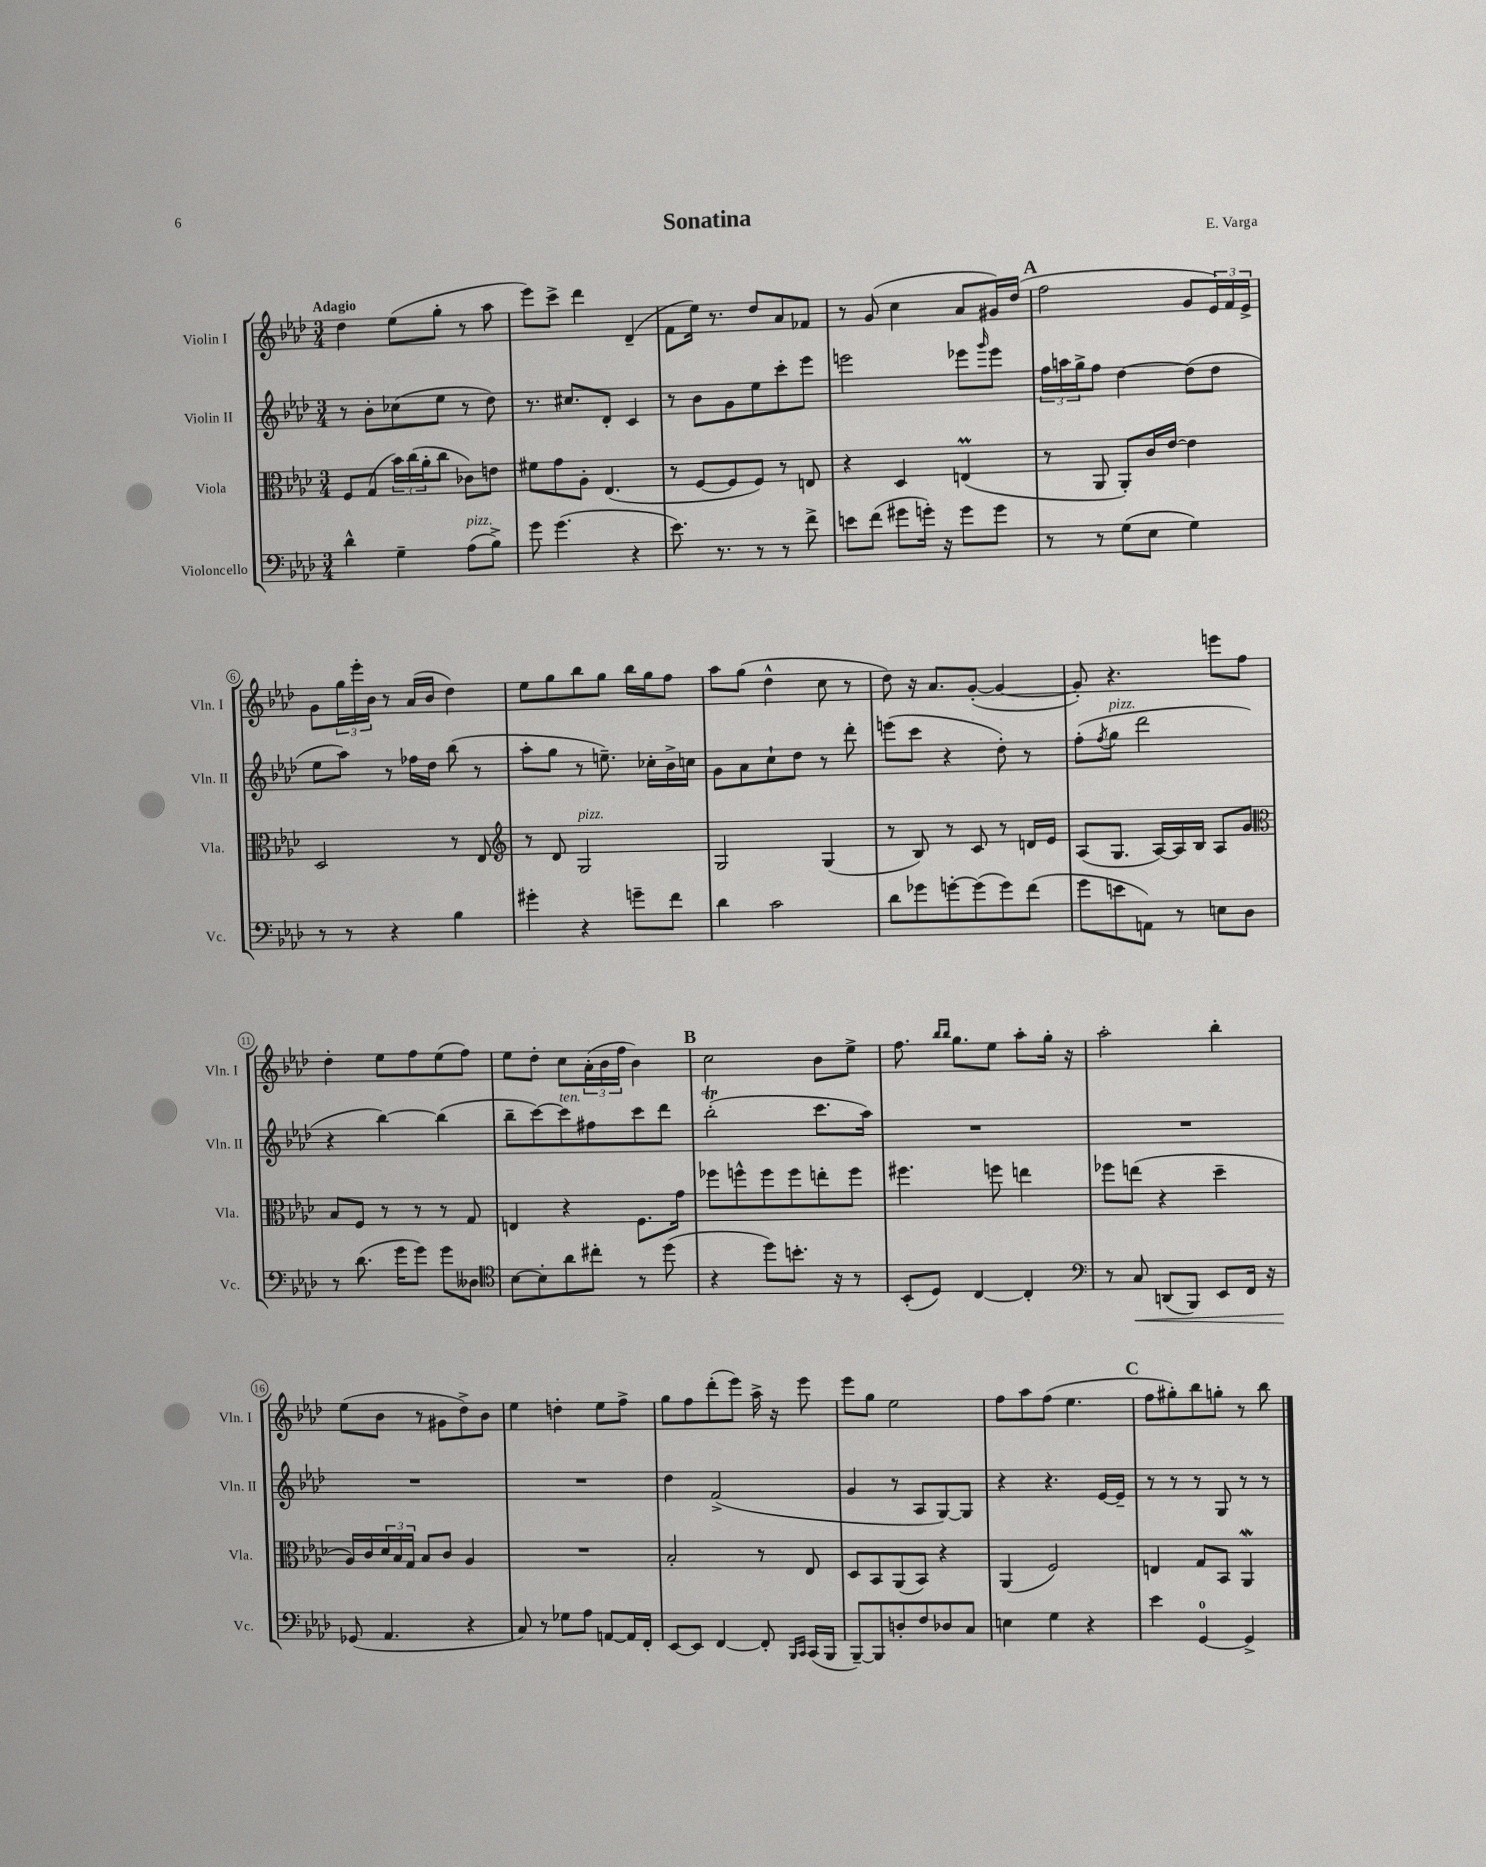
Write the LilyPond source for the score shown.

\header { title = "Sonatina" composer = "E. Varga" }
<<
\new StaffGroup <<
\new Staff = "s0" \with { instrumentName = "Violin I" shortInstrumentName = "Vln. I" } {
    \clef treble \key aes \major \numericTimeSignature \time 3/4 \tempo "Adagio"
    des''4 ees''8( g''8-. r8 aes''8 |
    ees'''8) c'''8-> des'''4 des'4--( |
    f'8 ees''16) r8. des''8 aes'8 fes'8 |
    r8 g'8( c''4 aes'8 gis'16) des''16( |
    \mark \markup { \bold "A" } f''2 g'8 \tuplet 3/2 { ees'16) f'16 ees'16-> } |
    g'8 \tuplet 3/2 { g''16 ees'''16-. bes'16 } r8 aes'16( bes'16 des''4) |
    ees''8 g''8 bes''8 g''8 bes''16 g''16 f''8 |
    aes''8 g''8( des''4-^ c''8 r8 |
    des''8) r16 aes'8. g'8~-.( g'4~ |
    g'8-.) r4. e'''8 f''8 |
    des''4-. ees''8 f''8 ees''8( f''8) |
    ees''8 des''8-. c''8 \tuplet 3/2 { aes'16-.( bes'16 f''16 } bes'4) |
    \mark \markup { \bold "B" } c''2 bes'8 ees''8-> |
    f''8. \grace { bes''16 bes''16 } g''8. ees''8 aes''8-. g''16-. r16 |
    aes''2-. bes''4-. |
    ees''8( bes'8 r8 gis'8 des''8->) bes'8 |
    ees''4 d''4-. ees''8 f''8-> |
    g''8 f''8 des'''8-.( ees'''8) aes''16-> r16 ees'''8 |
    ees'''8 g''8 ees''2 |
    f''8 aes''8 f''8( ees''4. |
    \mark \markup { \bold "C" } f''8 gis''8-.) bes''8 g''8-. r8 bes''8 \bar "|." |
}
\new Staff = "s1" \with { instrumentName = "Violin II" shortInstrumentName = "Vln. II" } {
    \clef treble \key aes \major \numericTimeSignature \time 3/4
    r8 bes'8-. ces''8( ees''8 r8 des''8) |
    r8. cis''8. des'8-. c'4 |
    r8 bes'8 g'8 ees''8 c'''8-. ees'''8 |
    e'''2 ees'''8 \grace { g'''16 } ees'''8 |
    \mark \markup { \bold "A" } \tuplet 3/2 { f''16 a''16 g''16-> } f''8 des''4~ des''8( des''8 |
    ees''8 aes''8) r8 fes''16 des''16 bes''8( r8 |
    aes''8-. g''8 r8 e''8.--) ces''16-. bes'16-> c''16 |
    g'8 aes'8 c''8-! des''8 r8 des'''8-. |
    e'''8( c'''8 r4 des''8-.) r8 |
    f''8-.( \acciaccatura { f''8 } g''8^\markup { \italic "pizz." } des'''2 |
    r4 bes''4~) bes''4( |
    bes''8-- c'''8~) c'''8^\markup { \italic "ten." } fis''8 c'''8 des'''8 |
    \mark \markup { \bold "B" } bes''2-.\trill( c'''8. aes''16) |
    R2. |
    R2. |
    R2. |
    R2. |
    des''4 f'2->( |
    g'4 r8 aes8 g8~) g8 |
    r4 r4. ees'16~ ees'16-- |
    \mark \markup { \bold "C" } r8 r8 r8 g8 r8 r8 \bar "|." |
}
\new Staff = "s2" \with { instrumentName = "Viola" shortInstrumentName = "Vla." } {
    \clef alto \key aes \major \numericTimeSignature \time 3/4
    f8 g8( \tuplet 3/2 { bes'16) c''16( aes'16-. } c''8 ces'8) e'8 |
    fis'8 g'8 aes8-. ees4.( |
    r8 f8~ f8 f8) r8 e8 |
    r4 des4 e4\prall( |
    \mark \markup { \bold "A" } r8 aes,8 aes,8-.) c'16 ees'16~ ees'4 |
    des2 r8 ees8 |
    \clef treble r8 des'8 g2^\markup { \italic "pizz." } |
    g2 g4( |
    r8 bes8) r8 c'8 r8 d'16 ees'16 |
    aes8( g8. aes16~) aes16 bes16 aes8 g'8 |
    \clef alto bes8 f8 r8 r8 r8 g8 |
    e4 r4 f8. g'16 |
    \mark \markup { \bold "B" } fes''8 f''8-^ f''8 f''8 e''8-. f''8 |
    fis''4. f''8 e''4 |
    fes''8 e''8( r4 des''4-- |
    aes16) c'16 \tuplet 3/2 { des'16 bes16 g16 } bes8 c'8 aes4 |
    R2. |
    bes2-. r8 ees8 |
    des8 bes,8 aes,8( bes,8) r4 |
    aes,4( f2) |
    \mark \markup { \bold "C" } e4 g8 bes,8 aes,4\mordent \bar "|." |
}
\new Staff = "s3" \with { instrumentName = "Violoncello" shortInstrumentName = "Vc." } {
    \clef bass \key aes \major \numericTimeSignature \time 3/4
    des'4-^ g4-- aes8^\markup { \italic "pizz." }( bes8->) |
    g'8 g'4.( r4 |
    ees'8.) r8. r8 r8 f'8-> |
    e'8 f'8( gis'8 g'16-.) r16 g'8 g'8 |
    \mark \markup { \bold "A" } r8 r8 g8( ees8 g4) |
    r8 r8 r4 bes4 |
    gis'4-. r4 g'8-- f'8 |
    des'4 c'2 |
    des'8 ges'8 g'8~-. g'8( g'8) f'8( |
    g'8 e'8 a,8) r8 e8 des8 |
    r8 des'8.( g'16 g'8) g'8 deses8 |
    \clef tenor bes8~ bes8-. aes'8 cis''8-. r8 des''8( |
    \mark \markup { \bold "B" } r4 des''8) b'8.-. r16 r8 |
    bes,8-.( des8) c4~ c4-. |
    \clef bass r8 c8\< d,8( bes,,8) ees,8 f,16 r16 |
    ges,8\!( aes,4. r4 |
    c8) r8 ges8 aes8 a,8~ a,16 f,16-. |
    ees,8~ ees,8 f,4~ f,8-. \grace { bes,,16 c,16 } c,16( bes,,16 |
    bes,,8~--) bes,,8 d8-. f8 des8 c8 |
    e4 g4 r4 |
    \mark \markup { \bold "C" } ees'4 g,4-0~ g,4-> \bar "|." |
}
>>
>>
\layout { \context { \Score \override BarNumber.stencil = #(make-stencil-circler 0.1 0.3 ly:text-interface::print) } }
